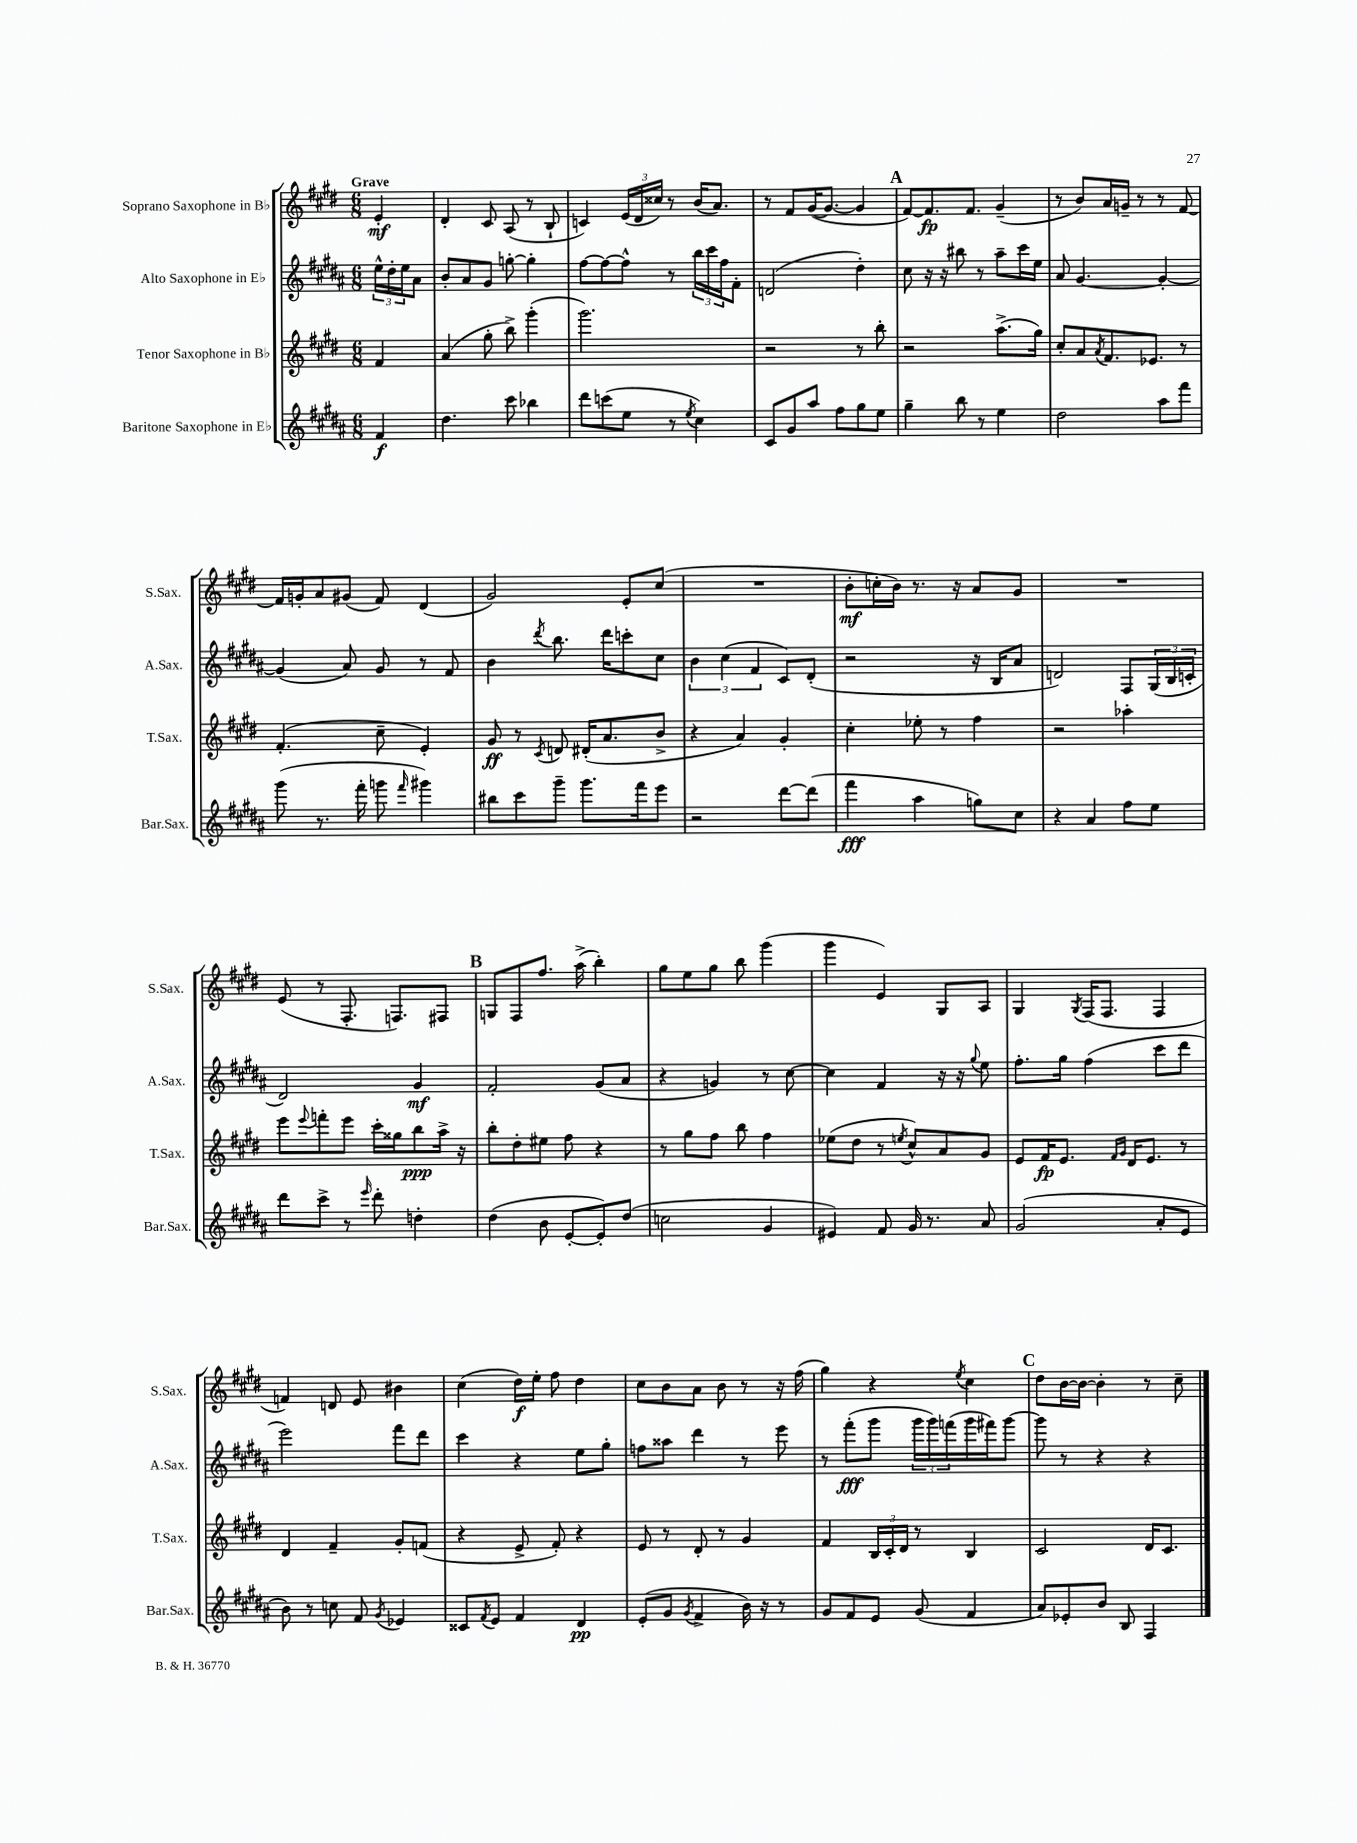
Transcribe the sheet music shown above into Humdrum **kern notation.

**kern	**kern	**kern	**kern
*staff4	*staff3	*staff2	*staff1
*clefG2	*clefG2	*clefG2	*clefG2
*k[f#c#g#d#a#]	*k[f#c#g#d#]	*k[f#c#g#d#a#]	*k[f#c#g#d#]
*M6/8	*M6/8	*M6/8	*M6/8
4f#	4f#	24ee^^	4e'
.	.	24dd#'	.
.	.	24ee	.
.	.	8a#	.
=	=	=	=
4.dd#	(4a	8b'	4d#'
.	.	8a#	.
.	8gg#'	8g#	8c#
8ccc#	8bb^)	[8gg'	(8A
4bb-	(4ggg#'	4gg']	8r
.	.	.	8B`
=	=	=	=
8ddd#	2.ggg#)	[8ff#	4c)
(8ccc	.	8ff#_	.
8ee	.	8ff#^^]	(24e
.	.	.	24d#
.	.	.	24cc##)
8r	.	8r	8r
8qee	.	.	.
4cc#)	.	24bb	(16b
.	.	24ccc#	.
.	.	.	8.a)
.	.	24ff#	.
.	.	8f#'	.
=	=	=	=
8c#	2r	(2d	8r
8g#	.	.	8f#
8aa#	.	.	([16g#
.	.	.	8.g#_
8ff#	.	.	.
8gg#	8r	4dd#')	4g#]
8ee	8bb'	.	.
=	=	=	=
4gg#~	2r	8cc#	[8f#)
.	.	16r	8.f#]
.	.	16r	.
8bb	.	8bb#	.
.	.	.	8.f#
8r	.	8r	.
4ee	(8.aa^	8aa#~	(4g#~
.	.	16ccc#	.
.	16gg#)	16ee	.
=	=	=	=
2dd#	8cc#'	8a#	8r
.	8a	[4.g#	8b)
.	8qa	.	.
.	8.f#	.	16a
.	.	.	16g~
.	.	.	8r
.	8.e-	.	.
8aa#	.	4g#'_	8r
8fff#	8r	.	[8f#
=	=	=	=
(8ggg#	(4.f#'	(4g#]	16f#]
.	.	.	16g'
8.r	.	.	8a
.	.	8a#)	(8g#
16fff#'	.	.	.
8ggg	8cc#~	8g#	8f#)
16qqfff#	.	.	.
4ggg#)	4e')	8r	(4d#
.	.	8f#	.
=	=	=	=
8bb#	8g#	4b	2g#)
8ccc#	8r	.	.
.	8qc#	8qddd#	.
8ggg#~	8d	8.bb	.
8.ggg#	(16d#'	.	.
.	8.a	16ddd#	.
.	.	8ccc'	8e'
16fff#	.	.	.
8eee	8b^	8cc#	(8cc#
=	=	=	=
2r	4r	6b	2.r
.	.	(6cc#	.
.	4a)	.	.
.	.	6f#	.
[8ddd#	4g#'	8c#)	.
(8ddd#]	.	(8d#'	.
=	=	=	=
4fff#	4cc#'	2r	8b'
.	.	.	16cc'
.	.	.	16b)
4aa#	8ee-'	.	8.r
.	8r	.	.
.	.	.	16r
8gg)	4ff#	16r	8a
.	.	16B	.
8cc#	.	8a#	8g#
=	=	=	=
4r	2r	2d)	2.r
4a#	.	.	.
8ff#	4aa-'	8F#	.
8ee	.	(24G#	.
.	.	24B	.
.	.	24c'	.
=	=	=	=
8ddd#	8eee	2d#)	(8e
.	8qqeee	.	.
8ccc#^	8fff'	.	8r
8r	8eee	.	8.F#'
16qqeee	.	.	.
8ddd#'	16ccc#'	.	.
.	16gg##	.	8.F)
4dd'	8bb	4g#	.
.	16aa^	.	8F#
.	16r	.	.
=	=	=	=
(4dd#	8bb'	2f#'	8G
.	8dd#'	.	8F#
8b	8ee#	.	8.ff#
[8e'	8ff#	.	.
.	.	.	(16aa^
8e'])	4r	(8g#	4bb')
(8dd#	.	8a#	.
=	=	=	=
2cc	8r	4r	8gg#
.	8gg#	.	8ee
.	8ff#	4g)	8gg#
.	8bb	.	8bb
4g#	4ff#	8r	(4ggg#
.	.	[8cc#	.
=	=	=	=
4e#)	(8ee-	4cc#]	4ggg#
.	8dd#	.	.
8f#	8r	4f#	4e)
.	8qee	.	.
16g#	8cc#^^)	.	.
8.r	.	.	.
.	8a	16r	8G#
.	.	16r	.
.	.	8qqgg#	.
8a#	8g#	8ee	8A
=	=	=	=
(2g#	8e	8.ff#'	4G#
.	16f#	.	.
.	8.e	16gg#	.
.	.	.	8qG#
.	.	(4ff#	(16F#
.	.	.	8.F#
.	16qqf#	.	.
.	16qqg#	.	.
.	16d#	.	.
.	8.e	.	.
8a#'	.	8ccc#	4F#
8e	8r	8ddd#	.
=	=	=	=
8b)	4d#	2eee)	4f)
8r	.	.	.
8cc	4f#~	.	8d
8f#	.	.	8e
8qg#	.	.	.
4e-	8g#'	8fff#	4b#
.	(8f	8ddd#	.
=	=	=	=
8c##	4r	4ccc#	(4cc#
8qf#	.	.	.
8e	.	.	.
4f#	8e^	4r	16dd#)
.	.	.	16ee'
.	8f#')	.	8ff#
4d#	4r	8ee	4dd#
.	.	8gg#'	.
=	=	=	=
(8e'	8e	8ff	8cc#
8g#	8r	8aa##	8b
8qg#	.	.	.
4f#^	8d#'	4ddd#	8a
.	8r	.	8b
16b)	4g#	8r	8r
16r	.	.	.
8r	.	8eee	16r
.	.	.	(16ff#
=	=	=	=
8g#	4f#	8r	4gg#)
8f#	.	(8fff#'	.
8e	24B	8ggg#	4r
.	24c#'	.	.
.	24d#	.	.
(8g#	8r	24ggg#	.
.	.	24ggg#)	.
.	.	(24fff	.
.	.	.	8qee
4f#	4B	16ggg#	4cc#
.	.	16fff#)	.
.	.	[8ggg#	.
=	=	=	=
8a#)	2c#	8ggg#]	8dd#
8e-'	.	8r	[16b
.	.	.	16b_
8b	.	4r	4b']
8B	.	.	.
4F#	16d#	4r	8r
.	8.c#	.	.
.	.	.	8cc#~
==	==	==	==
*-	*-	*-	*-
